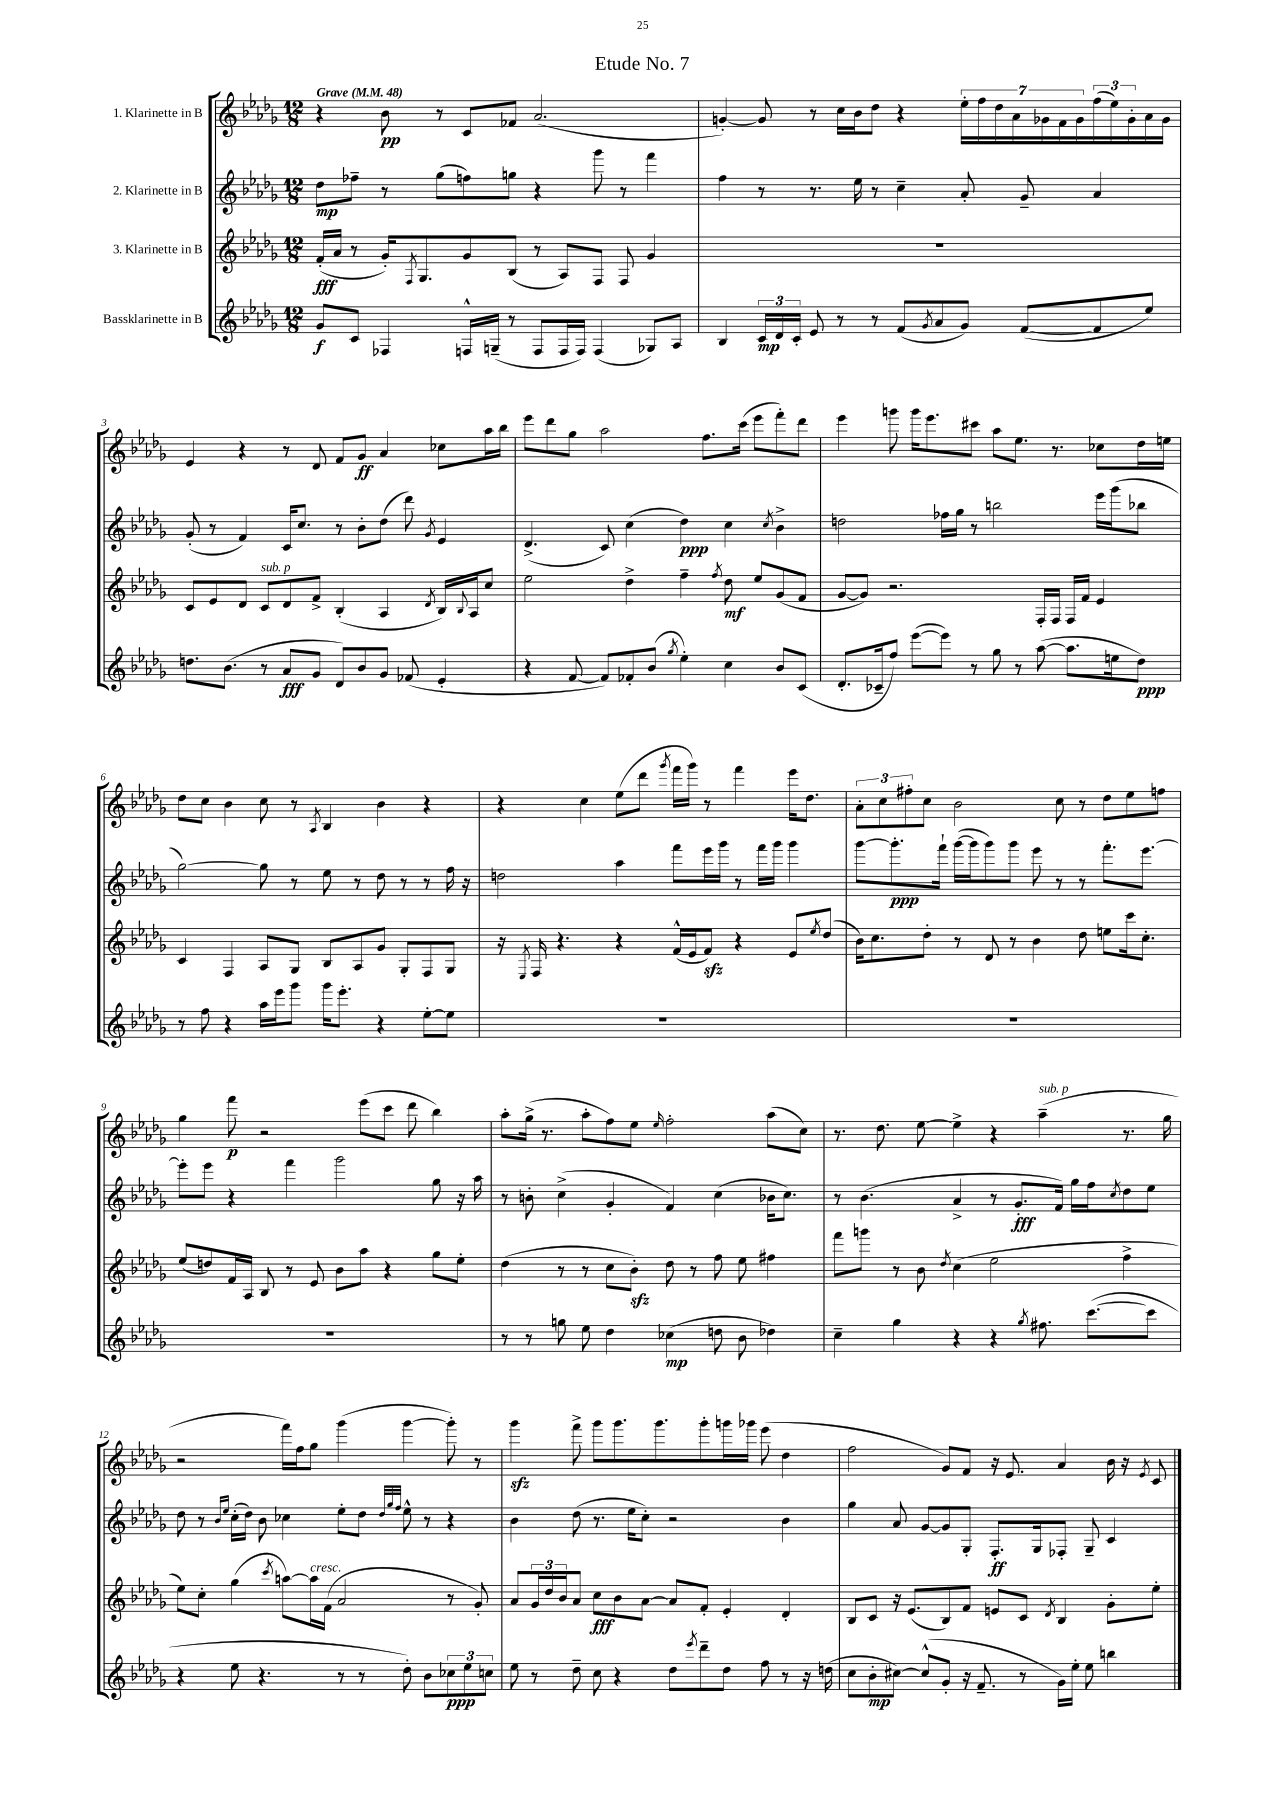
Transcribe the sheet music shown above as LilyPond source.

\header { title = "Etude No. 7" }
<<
\new StaffGroup <<
\new Staff = "s0" \with { instrumentName = "1. Klarinette in B" } {
    \clef treble \key des \major \numericTimeSignature \time 12/8 \tempo "Grave" 4 = 48
    r4 bes'8\pp r8 c'8 fes'8 aes'2.( |
    g'4~-.) g'8 r8 c''16 bes'16 des''8 r4 \tuplet 7/4 { ees''16-. f''16 des''16 aes'16 ges'16 f'16 ges'16 } \tuplet 3/2 { f''16( ees''16) ges'16-. } aes'16 ges'16 |
    ees'4 r4 r8 des'8 f'8 ges'8\ff aes'4 ces''8 aes''16 bes''16 |
    ees'''8 des'''8 ges''8 aes''2 f''8. c'''16( ees'''8 f'''8-.) des'''8 |
    ees'''4 g'''8 g'''16 ees'''8. cis'''8 aes''8 ees''8. r8. ces''8 des''16 e''16 |
    des''8 c''8 bes'4 c''8 r8 \acciaccatura { aes8 } bes4 bes'4 r4 |
    r4 c''4 ees''8( des'''8 \acciaccatura { ges'''8 } f'''16 ges'''16) r8 f'''4 ees'''16 des''8. |
    \tuplet 3/2 { aes'8-. c''8 fis''8-. } c''8 bes'2 c''8 r8 des''8 ees''8 f''8 |
    ges''4 f'''8\p r2 ees'''8( c'''8 des'''8 bes''4) |
    aes''8-. ges''16->( r8. aes''8-. f''8) ees''8 \grace { ees''16 } f''2-. aes''8( c''8) |
    r8. des''8. ees''8~ ees''4-> r4 aes''4--^\markup { \italic "sub. p" }( r8. ges''16 |
    r2 f'''16) f''16 ges''8 ges'''4( ges'''4~ ges'''8-.) r8 |
    ges'''4\sfz f'''8-> ges'''8 ges'''8. ges'''8. ges'''8-. g'''16 ges'''16 ees'''8( des''4 |
    f''2 ges'8) f'8 r16 ees'8. aes'4 bes'16 r16 \acciaccatura { ees'8 } c'8 \bar "|." |
}
\new Staff = "s1" \with { instrumentName = "2. Klarinette in B" } {
    \clef treble \key des \major \numericTimeSignature \time 12/8
    des''8\mp fes''8-- r8 ges''8( f''8) g''8 r4 ges'''8 r8 f'''4 |
    f''4 r8 r8. ees''16 r8 c''4-- aes'8-. ges'8-- aes'4 |
    ges'8-.( r8 f'4) c'16 c''8. r8 bes'8-. des''8( des'''8) \acciaccatura { ges'8 } ees'4 |
    des'4.->( c'8) c''4( des''4\ppp) c''4 \acciaccatura { c''8 } bes'4-> |
    d''2 fes''16 ges''16 r8 b''2 ees'''16 ges'''16( bes''8 |
    ges''2~) ges''8 r8 ees''8 r8 des''8 r8 r8 f''16 r16 |
    d''2 aes''4 f'''8 ees'''16 ges'''16 r8 f'''16 ges'''16 ges'''4 |
    ges'''8~ ges'''8.-.\ppp f'''16-! ges'''16~( ges'''16 ges'''8) ges'''8 ees'''8 r8 r8 f'''8.-. ees'''8.~ |
    ees'''8-. ees'''8 r4 f'''4 ges'''2 ges''8 r16 aes''16 |
    r8 b'8-. c''4->( ges'4-. f'4) c''4( bes'16 c''8.) |
    r8 bes'4.( aes'4-> r8 ges'8.-.\fff f'16) ges''16 f''16 \acciaccatura { c''8 } des''8 ees''8 |
    des''8 r8 \grace { bes'16 ees''16 } c''16-.( des''16) bes'8 ces''4 ees''8-. des''8 \grace { des''32 ges''32 f''32 } ees''8-^ r8 r4 |
    bes'4 des''8( r8. ees''16 c''8-.) r2 bes'4 |
    ges''4 aes'8 ges'8~ ges'8 ges8-. f8.-.\ff ges16 fes8-. ges8-- c'4 \bar "|." |
}
\new Staff = "s2" \with { instrumentName = "3. Klarinette in B" } {
    \clef treble \key des \major \numericTimeSignature \time 12/8
    f'16-.\fff( aes'16 r8 ges'16-.) \acciaccatura { f8 } ges8. ges'8 bes8( r8 aes8) f8 f8 ges'4 |
    R1. |
    c'8 ees'8 des'8 c'8^\markup { \italic "sub. p" } des'8 f'8-> bes4-.( aes4 \acciaccatura { des'8 } bes16) \appoggiatura { bes8 } aes16 c''8 |
    ees''2 des''4-> f''4-- \acciaccatura { f''8 } des''8\mf ees''8 ges'8( f'8 |
    ges'8~ ges'8) r2. f16-. f16 f16 f'16 ees'4 |
    c'4 f4 aes8 ges8 bes8 aes8 ges'8 ges8-. f8 ges8 |
    r16 \acciaccatura { ees8 } f16 r4. r4 f'16-^( ees'16 f'8\sfz) r4 ees'8 \acciaccatura { ees''8 } des''8( |
    bes'16) c''8. des''8-. r8 des'8 r8 bes'4 des''8 e''8 c'''16 c''8.-. |
    ees''8( d''8) f'16 aes16 bes8 r8 ees'8 bes'8 aes''8 r4 ges''8 ees''8-. |
    des''4( r8 r8 c''8 bes'8-.\sfz) des''8 r8 f''8 ees''8 fis''4 |
    f'''8 g'''8 r8 bes'8 \acciaccatura { des''8 } c''4( ees''2 f''4-> |
    ees''8) c''8-. ges''4( \acciaccatura { c'''8 } a''8~) a''16^\markup { \italic "cresc." } f'16( aes'2 r8 ges'8-.) |
    aes'8 \tuplet 3/2 { ges'16 des''16 bes'16 } aes'8 c''8\fff bes'8 aes'8~ aes'8 f'8-. ees'4-. des'4-. |
    bes8 c'8 r16 ees'8.( bes8) f'8 e'8 c'8 \acciaccatura { des'8 } bes4 ges'8-. ees''8-. \bar "|." |
}
\new Staff = "s3" \with { instrumentName = "Bassklarinette in B" } {
    \clef treble \key des \major \numericTimeSignature \time 12/8
    ges'8\f c'8 fes4 f16-^ g16--( r8 f8 f16 f16) f4( ges8) aes8 |
    bes4 \tuplet 3/2 { c'16\mp des'16 c'16-. } ees'8 r8 r8 f'8( \acciaccatura { ges'8 } aes'8 ges'8) f'8~( f'8 ees''8) |
    d''8. bes'8.( r8 aes'8\fff ges'8 des'8) bes'8 ges'8 fes'8( ees'4-. |
    r4 f'8~ f'8) fes'8-. bes'8( \acciaccatura { ges''8 } ees''4-.) c''4 bes'8 c'8( |
    des'8.-. ces'16-- f''8) ees'''8~( ees'''8) r8 ges''8 r8 aes''8~( aes''8. e''16 des''8\ppp) |
    r8 f''8 r4 aes''16 ees'''16 ges'''8 ges'''16 ees'''8.-. r4 ees''8~-. ees''8 |
    R1. |
    R1. |
    R1. |
    r8 r8 g''8 ees''8 des''4 ces''4\mp( d''8 bes'8 des''4) |
    c''4-- ges''4 r4 r4 \acciaccatura { ges''8 } fis''8. c'''8.~( c'''8 |
    r4 ees''8 r4. r8 r8 des''8-.) bes'8 \tuplet 3/2 { ces''8\ppp ees''8 c''8 } |
    ees''8 r8 des''8-- c''8 r4 des''8 \acciaccatura { ees'''8 } des'''8-- des''8 f''8 r8 r16 d''16( |
    c''8 bes'8-.\mp cis''8~) cis''8-^( ges'8-. r16 f'8.-- r8 ges'16) ees''16-. ees''8 b''4 \bar "|." |
}
>>
>>
